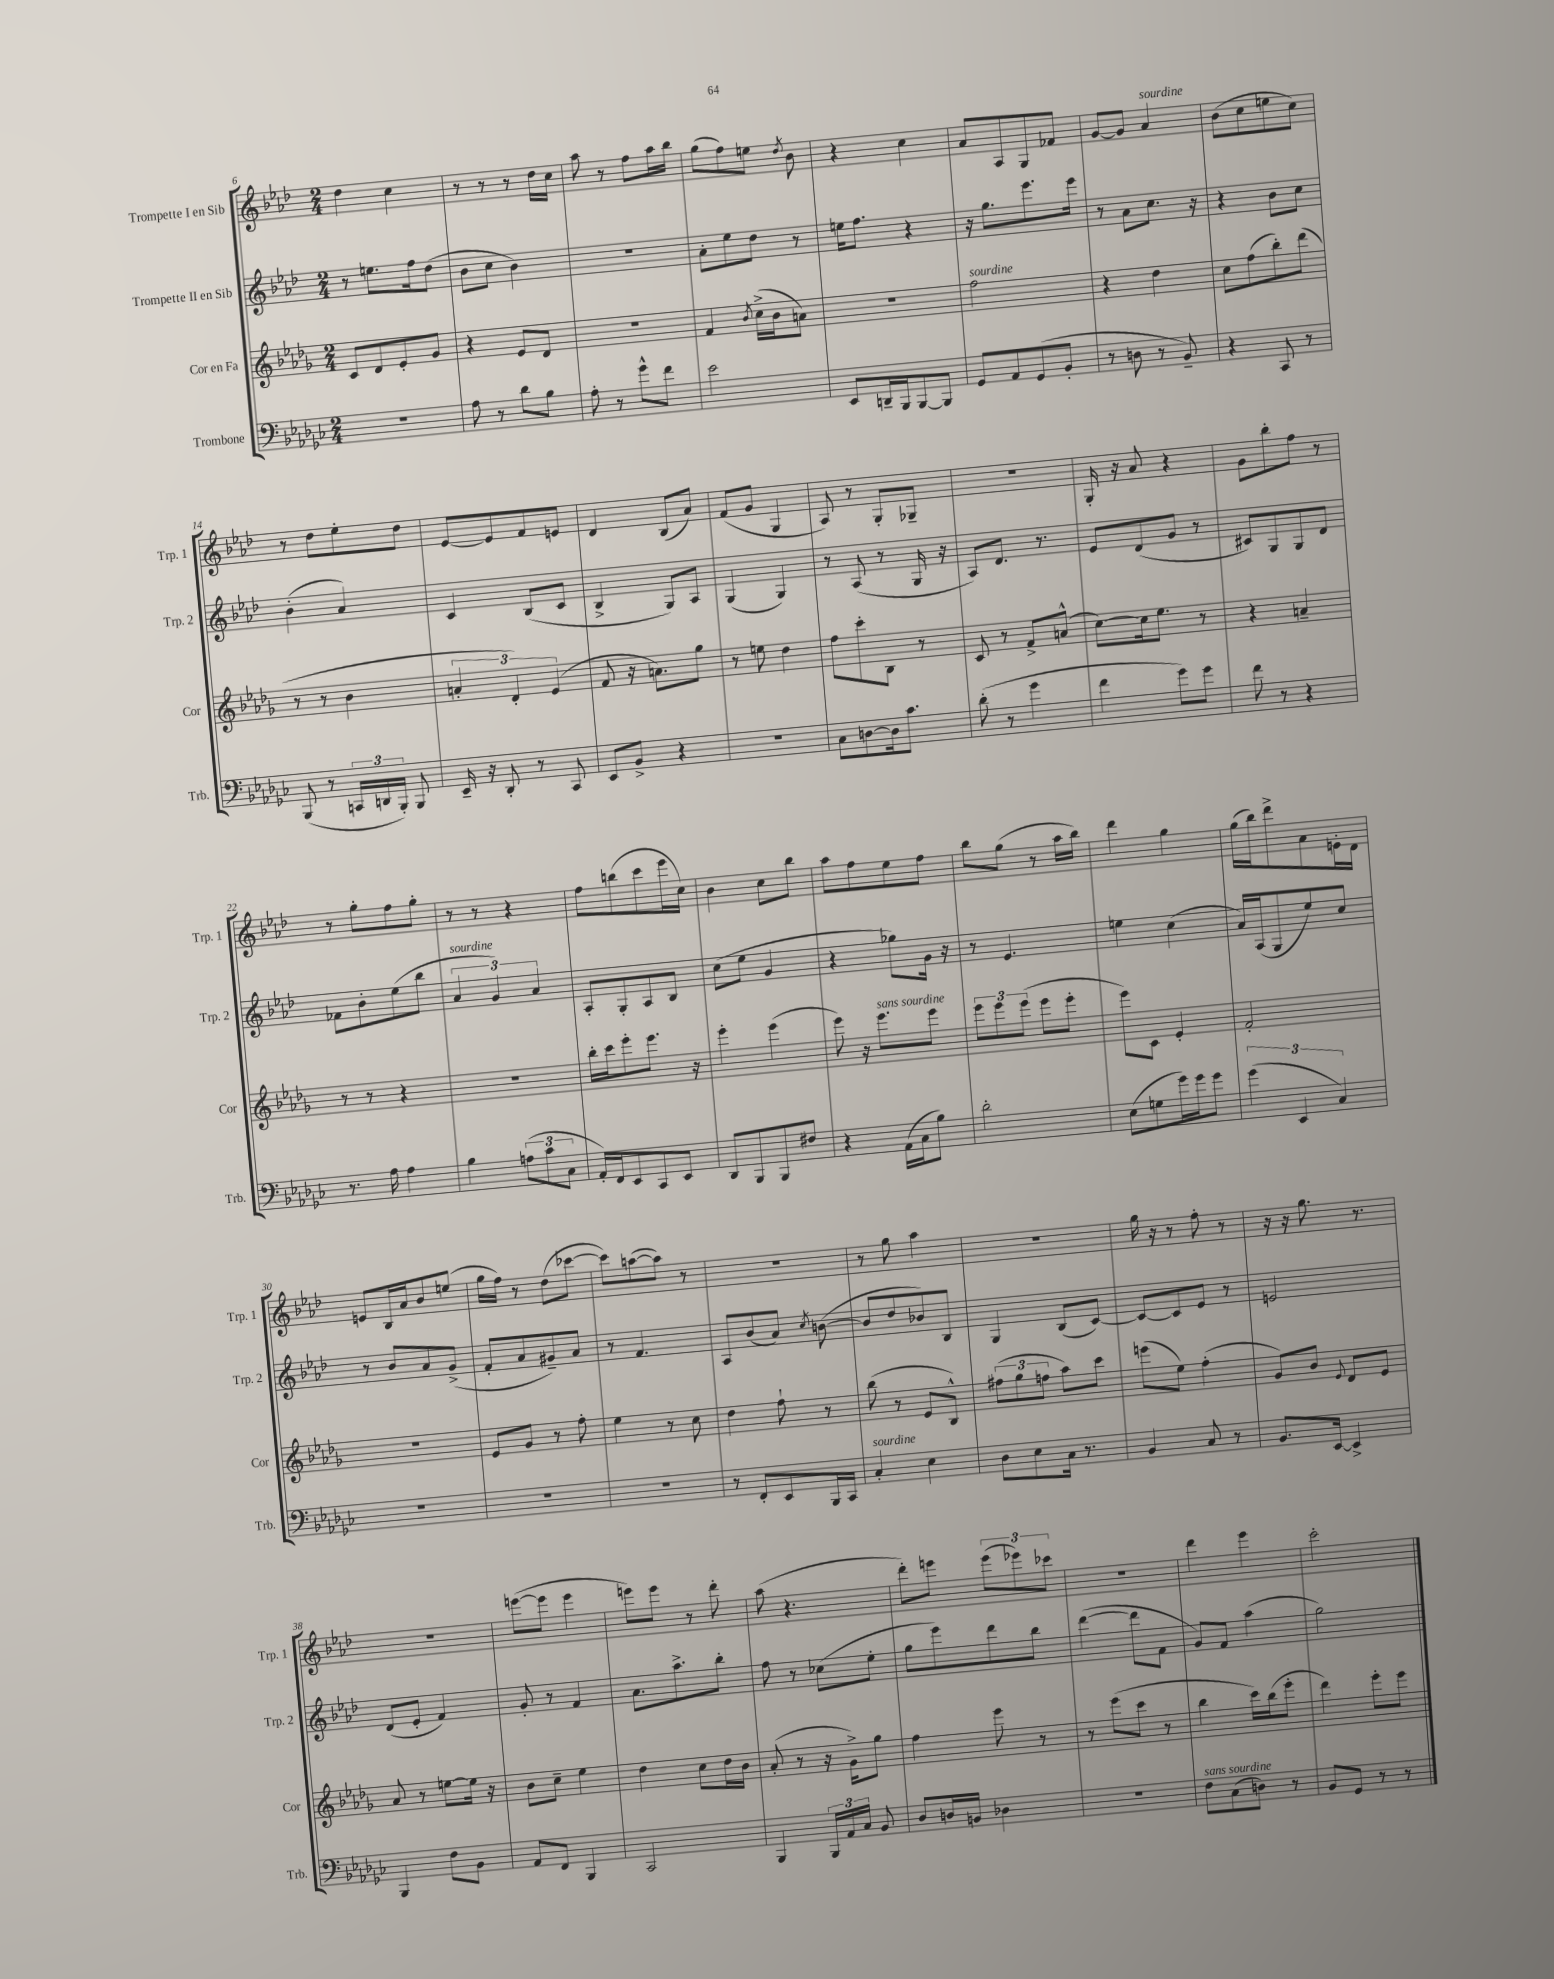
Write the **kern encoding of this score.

**kern	**kern	**kern	**kern
*staff4	*staff3	*staff2	*staff1
*clefF4	*clefG2	*clefG2	*clefG2
*k[b-e-a-d-g-c-]	*k[b-e-a-d-g-]	*k[b-e-a-d-]	*k[b-e-a-d-]
*M2/4	*M2/4	*M2/4	*M2/4
2r	8c	8r	4dd-
.	8d-	8.ee	.
.	8e-'	.	4cc
.	.	16ff	.
.	8g-	(8dd-	.
=	=	=	=
8A-	4r	8b-	8r
8r	.	8cc	8r
8d-	8e-	4b-)	8r
8B-	8d-	.	16dd-
.	.	.	16cc
=	=	=	=
8A-'	2r	2r	8aa-
8r	.	.	8r
8g-^^	.	.	8ff
8f	.	.	16aa-
.	.	.	16bb-
=	=	=	=
2e-	4f	8a-'	(8gg
.	.	8ee-	8ff)
.	8qb-	.	.
.	(16cc^	8dd-	8ee
.	16b-	.	.
.	.	.	8qdd-
.	8a)	8r	8b-
=	=	=	=
8EE-	2r	16ee	4r
.	.	8.ff	.
16DD~	.	.	.
16BBB-	.	.	.
[8BBB-	.	4r	4cc
8BBB-]	.	.	.
=	=	=	=
8GG-	2ff	16r	8a-
.	.	8.gg	.
8AA-	.	.	8A-
(8GG-	.	8.eee-	8G
8BB-'	.	.	8f-
.	.	16eee-	.
=	=	=	=
8r	4r	8r	[8g
8D	.	8a-	8g]
8r	4dd-	8.cc	4a-
8BB-~)	.	.	.
.	.	16r	.
=	=	=	=
4r	8cc	4r	(8b-
.	(8ff	.	8cc
8CC-	8bb-')	8b-	8ee
8r	(8ddd-	8cc	8cc)
=	=	=	=
(8BBB-	8r	(4b-'	8r
8r	8r	.	8dd-
24CC	4b-	4a-)	8ee-'
24DD	.	.	.
24BBB-')	.	.	.
8BBB-	.	.	8dd-
=	=	=	=
16EE-~	6a'	4c	[8e-
16r	.	.	.
8DD-'	.	.	8e-]
.	6d-')	.	.
8r	.	(8B-	8f
.	(6e-	.	.
8CC-	.	8c	8e
=	=	=	=
8EE-	8f	4B-^	4d-
8BB-^	16r	.	.
.	8.a)	.	.
4r	.	8G)	(8B-
.	8gg-	8A-	8a-)
=	=	=	=
2r	8r	(4G	(8f
.	8ee	.	8g
.	4dd-	4G)	4G
=	=	=	=
8C-	8ff	8r	8A-)
[8D	8ccc'	(8A-	8r
16D]	8B-	8r	8G'
8.c-	.	.	.
.	8r	16G	8G-~
.	.	16r	.
=	=	=	=
(8d-'	8c	8A-)	2r
8r	8r	8.d-	.
4g-	8f^	.	.
.	.	8.r	.
.	(8a^^	.	.
=	=	=	=
4f	[8cc)	8e-	16G'
.	.	.	16r
.	16cc]	(8d-	8a-
.	8.ee-	.	.
8g-)	.	8g	4r
8g-	8r	8r	.
=	=	=	=
8f	4r	8c#)	8g
8r	.	8G	8bb-'
4r	4a~	8G	8ff
.	.	8d-	8r
=	=	=	=
8.r	8r	8f-	8r
.	8r	8b-'	8gg'
16A-	.	.	.
4A-	4r	(8ee-	8ff
.	.	8bb-	8gg'
=	=	=	=
4B-	2r	6a-	8r
.	.	.	8r
.	.	6g)	.
(12A	.	.	4r
12c-	.	6a-	.
12C-	.	.	.
=	=	=	=
16AA-')	16bb-'	8A-'	8ff
16FF	16ccc	.	.
8EE-	8eee-'	8G'	(8bb
8CC-	8.eee-	8A-	8ccc
8EE-	.	8B-	16eee-
.	16r	.	16cc)
=	=	=	=
8DD-	4eee-'	(8cc	4b-
8BBB-	.	8ee-	.
8BBB-	(4eee-	4g	8cc
8F#	.	.	8bb-
=	=	=	=
4r	8eee-)	4r	8aa-
.	16r	.	8ff
.	8.eee-	.	.
(16AA-	.	8gg-)	8ee-
16C-	.	.	.
8B-)	8eee-	16g	8ff
.	.	16r	.
=	=	=	=
2d-'	12eee-	8r	8bb-
.	12eee-	.	.
.	.	4.e-	(8gg
.	(12eee-	.	.
.	8eee-	.	8r
.	8eee-'	.	16aa-
.	.	.	16bb-)
=	=	=	=
(8E-	8eee-)	4ee	4ddd-
8G	8c	.	.
16g-)	4e-'	(4cc	4gg
16g-	.	.	.
8g-	.	.	.
=	=	=	=
(6g-	2f'	16a-)	(16gg
.	.	(16A-	16bb-)
.	.	8G	8ddd-^
6EE-	.	.	.
.	.	8ee-)	8a-
6C-)	.	.	.
.	.	8cc	16e'
.	.	.	16d-
=	=	=	=
2r	2r	8r	8e
.	.	8b-	16B-
.	.	.	16a-
.	.	8a-	8b-
.	.	(8g^	(8ee
=	=	=	=
2r	8e-	8f'	16gg
.	.	.	16ff)
.	8g-	8a-	8r
.	8r	8g#~)	(8dd-
.	8ff'	8a-	[8ccc-
=	=	=	=
2r	4ee-	8r	8ccc-])
.	.	4.f	([8aa
.	8r	.	8aa])
.	8cc	.	8r
=	=	=	=
8r	4dd-	8A-	2r
8FF'	.	(8b-	.
8EE-	8ff`	8a-)	.
.	.	8qcc	.
16BBB-	8r	([8b	.
16CC-	.	.	.
=	=	=	=
4C-'	(8bb-	8b]	8r
.	8r	8dd-	8gg
4E-	8e-	8b-)	4aa-
.	8B-^^)	8B-	.
=	=	=	=
8D-	(12ff#	4G	2r
.	12gg-	.	.
8E-	.	.	.
.	12ff	.	.
16C-	8aa-)	(8B-	.
8.r	.	.	.
.	8ccc	[8c)	.
=	=	=	=
4BB-	(8eee	8c_	16gg
.	.	.	16r
.	8ee-)	8c]	8r
8C-	(4ff'	8e-	8ff'
8r	.	8r	8r
=	=	=	=
8.BB-	8g-)	2e	16r
.	.	.	16r
.	8b-	.	8.gg
[16EE-	.	.	.
.	8qqe-	.	.
4EE-^]	8d-	.	.
.	.	.	8.r
.	8e-	.	.
=	=	=	=
4BBB-	8a-	(8d-	2r
.	8r	8e-'	.
8F	[8ee	4f)	.
8BB-	16ee]	.	.
.	16r	.	.
=	=	=	=
8AA-	8b-	8g'	([8eee
8FF	8cc~	8r	8eee]
4BBB-	4ee-	4f	4eee
=	=	=	=
2CC-	4dd-	8.a-	8eee)
.	.	.	8eee
.	.	8.aa-^	.
.	8cc	.	8r
.	16dd-	8bb-'	8ddd-'
.	16b-	.	.
=	=	=	=
4BBB-	(8a-'	8ff	(8aa-
.	8r	8r	4.r
24BBB-	16r	(8cc-	.
24AA-	.	.	.
.	16g-^)	.	.
24C-	.	.	.
8BB-	8gg-	8ee-'	.
=	=	=	=
8D-	4ff	8gg	8ddd-')
16D	.	8eee-)	8eee
16BB	.	.	.
4D-	8eee-	8ddd-	(12eee
.	.	.	12eee-)
.	8r	8bb-	.
.	.	.	12ccc-
=	=	=	=
2r	8r	([4ddd-	2r
.	(8eee-	.	.
.	8ccc	8ddd-]	.
.	8r	8f	.
=	=	=	=
8F	4bb-	8g)	4ddd-
(8C-	.	8f	.
8D)	16ccc)	(4aa-	4eee-
.	(16bb-	.	.
8r	8eee-'	.	.
=	=	=	=
8BB-	4ddd-)	2gg)	2ccc'
8GG-	.	.	.
8r	8eee-'	.	.
8r	8eee-	.	.
==	==	==	==
*-	*-	*-	*-
